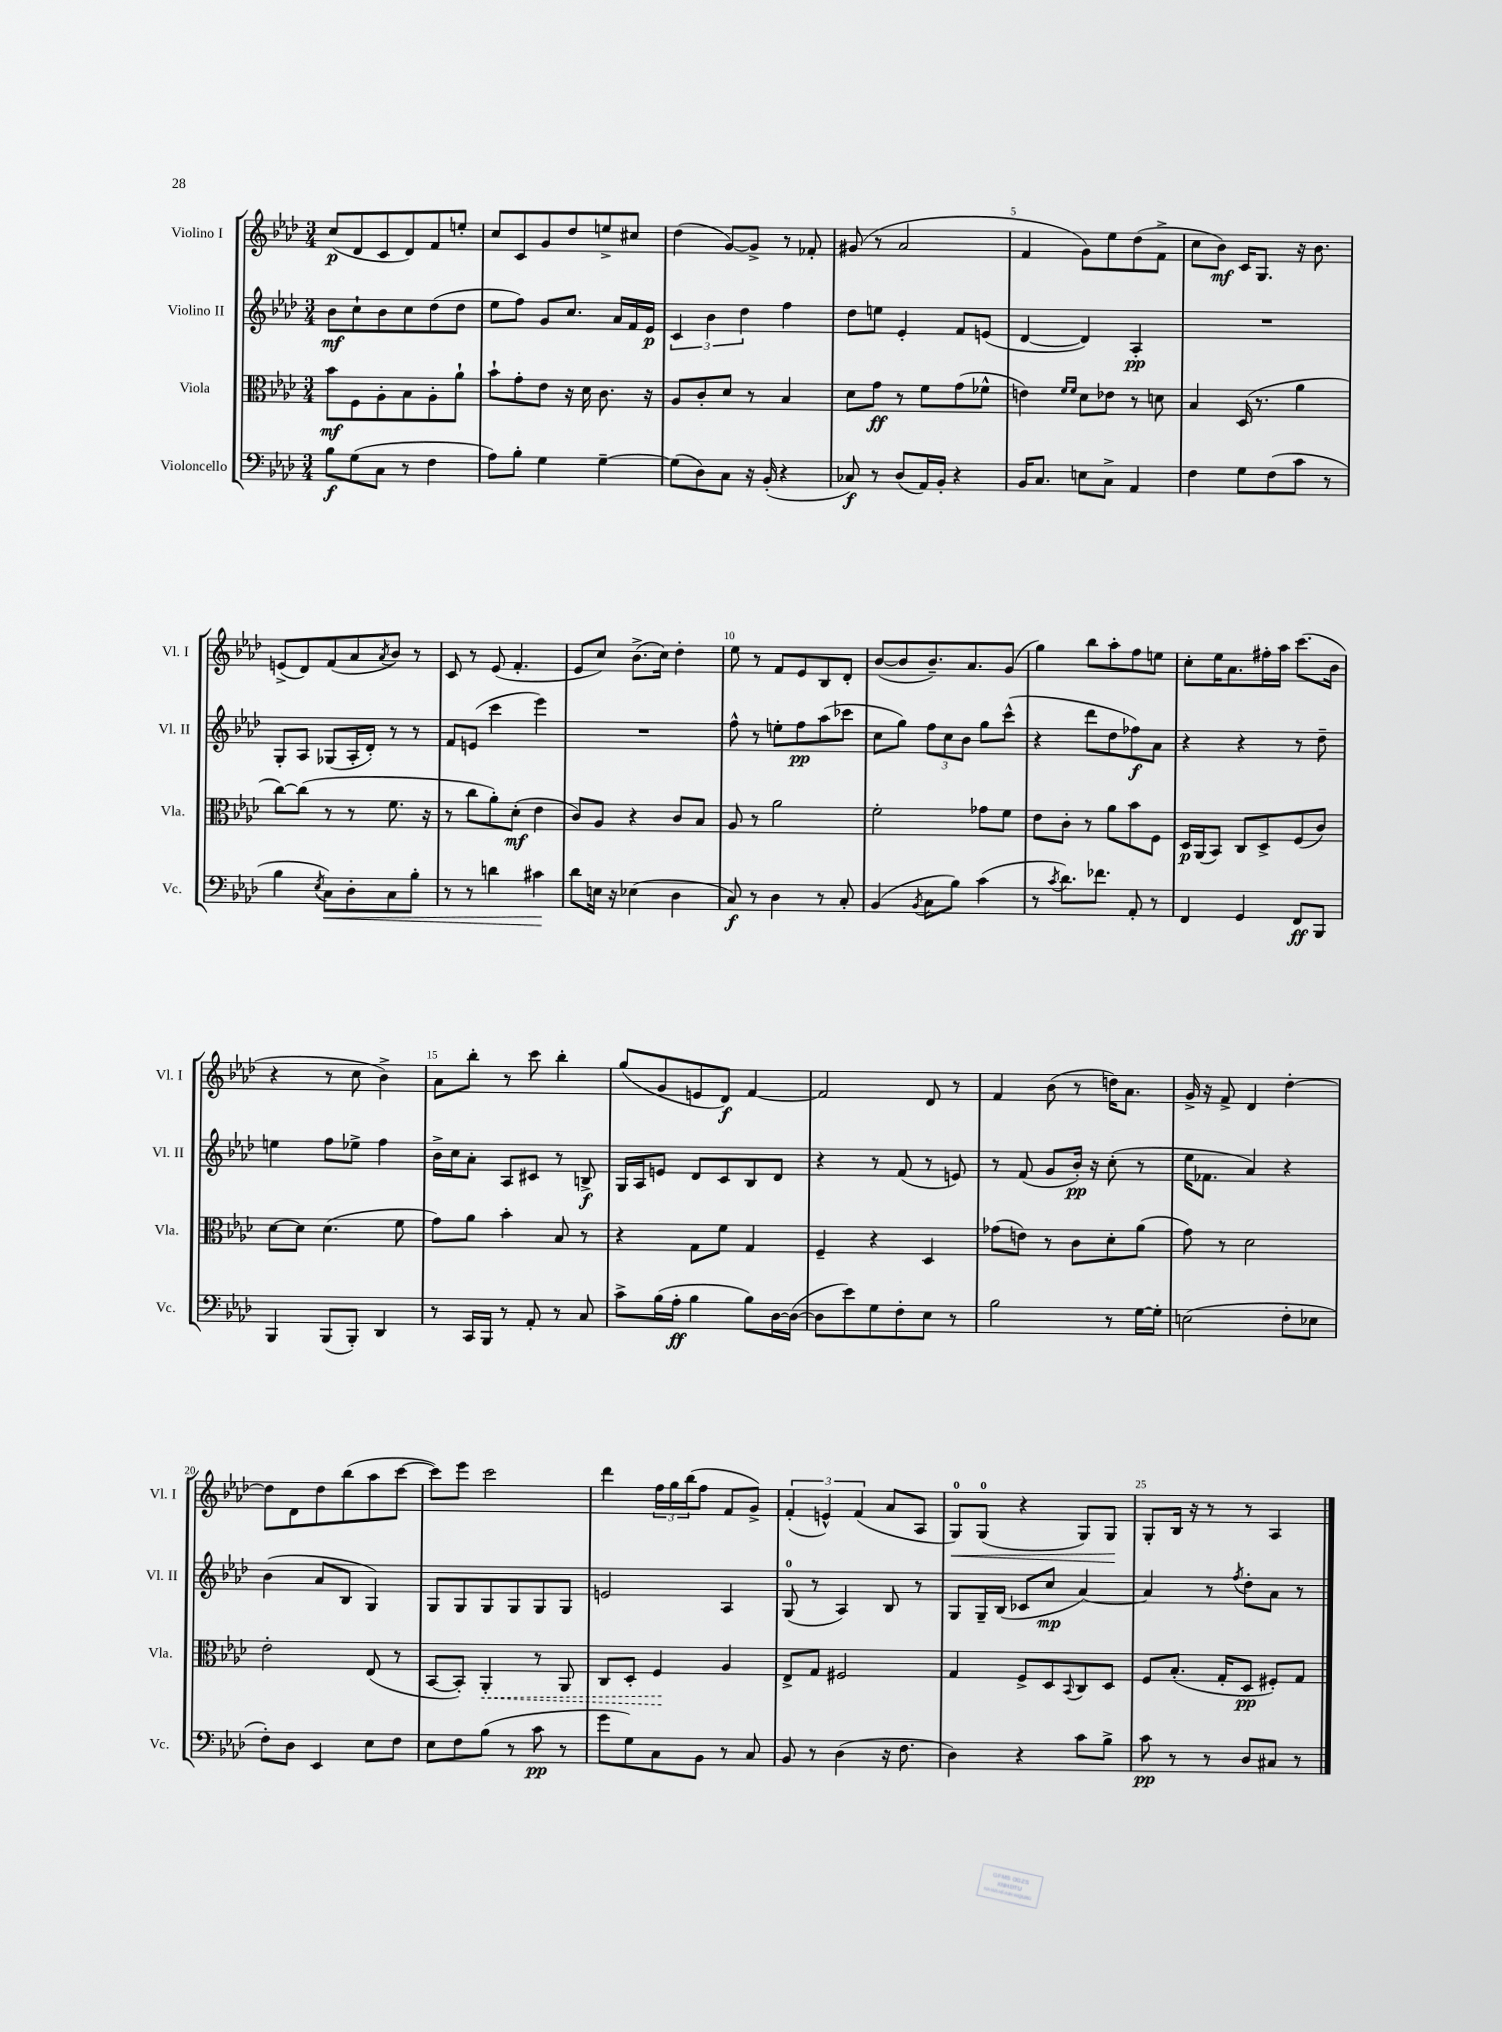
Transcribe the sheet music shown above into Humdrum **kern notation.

**kern	**kern	**kern	**kern
*staff4	*staff3	*staff2	*staff1
*clefF4	*clefC3	*clefG2	*clefG2
*k[b-e-a-d-]	*k[b-e-a-d-]	*k[b-e-a-d-]	*k[b-e-a-d-]
*M3/4	*M3/4	*M3/4	*M3/4
8B-\L	8b-\L	8b-\L	(8cc/L
(8G\	8F\	8cc`\	8d-/
8C\J	8A-'\	8b-\	8c/
8r	8B-\	8cc\	8d-/)
4F\	8A-'\	(8dd-\	8f/
.	8a-`\J	8dd-\J	8ee'/J
=	=	=	=
8A-\L)	8b-`\L	8ee-\L	8cc/L
8B-'\J	8g'\	8ff\J)	8c/
4G\	8e-\J	8g/L	8g/
.	16r	8.cc/J	8dd-/
.	16d-\	.	.
[4G~\	8.c\	.	8ee^/
.	.	16a-/LL	.
.	.	16f/	8cc#/J
.	16r	16e-/JJ	.
=	=	=	=
(8G\]L	8A-/L	6c/	(4dd-\
8D-\)	8c'/	.	.
.	.	6b-\	.
8C\J	8d-/J	.	[8g/L)
.	.	6dd-\	.
16r	8r	.	8g^/]J
(16BB-'/	.	.	.
4r	4B-/	4ff\	8r
.	.	.	8f-'/
=	=	=	=
8C-/)	8d-\L	8dd-\L	(8g#/
8r	8g\J	8ee\J	8r
(8D-/L	8r	4e-'/	2a-/
16AA-/L)	8f\L	.	.
16BB-'/JJ	.	.	.
4r	(8g\	8f/L	.
.	8f-^^\J	(8e/J	.
=	=	=	=
16BB-/LK	4e\)	[4d-/	4f/
8.C/J	.	.	.
.	16qqf/LL	.	.
.	16qqf/JJ	.	.
8E\L	8d-\L	4d-/])	8g\L)
8C^\J	8e-\J	.	8ee-\
4AA-/	8r	4A-'/	(8dd-\
.	8d\	.	8f^\J
=	=	=	=
4F\	4B-/	2.r	8cc\L
.	.	.	8b-\J)
8G\L	(16D-/	.	16c/LK
.	8.r	.	8.G/J
(8F\	.	.	.
8c\J	4a-\	.	16r
.	.	.	8.b-\
8r	.	.	.
=	=	=	=
4B-\	[8cc\L)	8G'/L	(8e^/L
.	(8cc\]J	8A-/J	8d-/)
8qE-/	.	.	.
8C\L)	8r	(8G-/L	(8f/
8D-'\	8r	16A-'/L	8a-/
.	.	16d-'/JJ)	.
.	.	.	8qa-/
8C\	8.f\	8r	8b-/J)
8B-'\J	.	8r	8r
.	16r	.	.
=	=	=	=
8r	8r	8f/L	8c/
8r	8cc\L	(8e/J	8r
4d\	8a-'\)	4ccc\	(8e-/
.	(8d-'\J	.	4.f'/
4c#\	4e-\	4eee-\)	.
=	=	=	=
8d-\L	8c/L)	2.r	8e-/L
16E\Jk	8A-/J	.	8cc/J)
16r	.	.	.
(4E-\	4r	.	(8.b-^\L
.	.	.	16cc\Jk)
4D-\	8c/L	.	4dd-'\
.	8B-/J	.	.
=	=	=	=
8C/)	8A-/	8ff^^\	8ee-\
8r	8r	8r	8r
4D-\	2a-\	8ee'\L	8f/L
.	.	8ff\	8e-/
8r	.	(8aa-\	8B-/
8C'/	.	8ccc-\J	8d-'/J
=	=	=	=
(4BB-/	2f'\	8cc\L	([8b-/L
.	.	8gg\J)	8b-/]
8qBB-/	.	.	.
8C\L	.	12ff\L	8.b-~/)
.	.	12cc\	.
8B-\J)	.	.	.
.	.	12b-\J	.
.	.	.	8.a-/
(4c\	8g-\L	8gg\L	.
.	8f\J	(8ccc^^\J	(8g/J
=	=	=	=
8r	8e-\L	4r	4gg\)
8qc/	.	.	.
8.d-\L)	8c'\J	.	.
.	8r	8ddd-\L	8bb-\L
8.f-\J	.	.	.
.	8a-\L	8dd-\	8aa-'\
8AA-'/	8b-\	8ff-\)	8ff\
8r	8F\J	8a-\J	8ee\J
=	=	=	=
4FF/	16D-/LL	4r	8cc'\L
.	(16AA-/J	.	.
.	8BB-/J)	.	16ee-\K
.	.	.	8.a-\
4GG/	8C/L	4r	.
.	8D-^/	.	16ff#'\L
.	.	.	16aa-\JJ
8FF/L	(8F/	8r	(8.ccc\L
8BBB-/J	8c/J)	8dd-~\	.
.	.	.	16b-\Jk
=	=	=	=
4BBB-/	[8d-\L	4ee\	4r
.	8d-\]J	.	.
(8BBB-/L	(4.d-\	8ff\L	8r
8BBB-'/J)	.	8ee-^\J	8cc\
4DD-/	.	4ff\	4b-^\)
.	8f\	.	.
=	=	=	=
8r	8g\L)	16b-^\LL	8a-\L
.	.	16cc\J	.
16CC/LL	8a-\J	8a-'\J	8bb-'\J
16BBB-/JJ	.	.	.
8r	4b-'\	8A-/L	8r
8AA-'/	.	8c#/J	8ccc\
8r	8B-/	8r	4bb-'\
8C/	8r	8B^/	.
=	=	=	=
8c^\L	4r	16G/LL	(8gg/L
.	.	16A-/J	.
(16B-\L	.	8e/J	8g/
16A-'\JJ	.	.	.
4B-\	8G\L	8d-/L	8e/
.	8f\J	8c/	8d-/J)
8B-\L)	4G/	8B-/	[4f/
[16D-\L	.	8d-/J	.
(16D-\_JJ	.	.	.
=	=	=	=
8D-\]L	4F~/	4r	2f/]
8e-\)	.	.	.
8G\	4r	8r	.
8F'\	.	(8f/	.
8E-\J	4D-/	8r	8d-/
8r	.	8e/)	8r
=	=	=	=
2B-\	(8g-\L	8r	4f/
.	8e\J)	(8f/	.
.	8r	8g/L	(8b-\
.	8c\L	16b-'/Jk)	8r
.	.	16r	.
8r	8d-'\	(8cc'\	16dd\LK)
.	.	.	8.a-\J
[16G\LL	(8a-\J	8r	.
16G'\]JJ	.	.	.
=	=	=	=
(2E\	8g\)	16ee-\LK	16g^/
.	.	8.f-\J	16r
.	8r	.	8f^/
.	2d-\	4a-/)	4d-/
8F'\L	.	4r	[4dd-'\
8E-\J	.	.	.
=	=	=	=
8F'\L)	2e-'\	(4b-\	8dd-\]L
8D-\J	.	.	8d-\
4EE-/	.	8a-/L	8dd-\
.	.	8B-/J	(8bb-\
8E-\L	(8E-/	4G/)	8aa-\
8F\J	8r	.	[8ccc\J
=	=	=	=
8E-\L	[8BB-/L	8G/L	8ccc\]L)
8F\	8BB-'/]J)	8G/	8eee-\J
(8B-\J	4AA-'/	8G/	2ccc\
8r	.	8G/	.
8c\	8r	8G/	.
8r	8AA-/	8G/J	.
=	=	=	=
8g\L	8C/L	2e/	4ddd-\
8G\)	8D-'/J	.	.
8C\	4F/	.	24ff\LL
.	.	.	24gg\
.	.	.	(24bb-\J
8BB-\J	.	.	8ff\J
8r	4A-/	4A-/	8f/L
8C/	.	.	8g^/J)
=	=	=	=
8BB-/	8E-^/L	(8G/	(6f'/
8r	8G/J	8r	.
.	.	.	6e^^/)
(4D-\	2F#/	4A-/)	.
.	.	.	(6f/
16r	.	8B-/	8a-/L
8.F\	.	.	.
.	.	8r	8A-/J
=	=	=	=
4D-\)	4G/	8G/L	8G/L)
.	.	16G~/L	(8G/J
.	.	(16B-/JJ	.
4r	8F^/L	8c-/L	4r
.	8D-/	8cc/J	.
.	8qqBB-/	.	.
8c\L	8C/	[4a-/)	8G/L)
8B-^\J	8D-/J	.	8G/J
=	=	=	=
8c\	8F/L	4a-/]	8G'/L
8r	(8.B-'/J	.	16B-/Jk
.	.	.	16r
8r	.	8r	8r
.	16G'/LK	.	.
.	.	8qff/	.
8D-/L	8D-/J	8dd-'\L	8r
8C#/J	8F#'/L)	8a-\J	4A-/
8r	8G/J	8r	.
==	==	==	==
*-	*-	*-	*-
